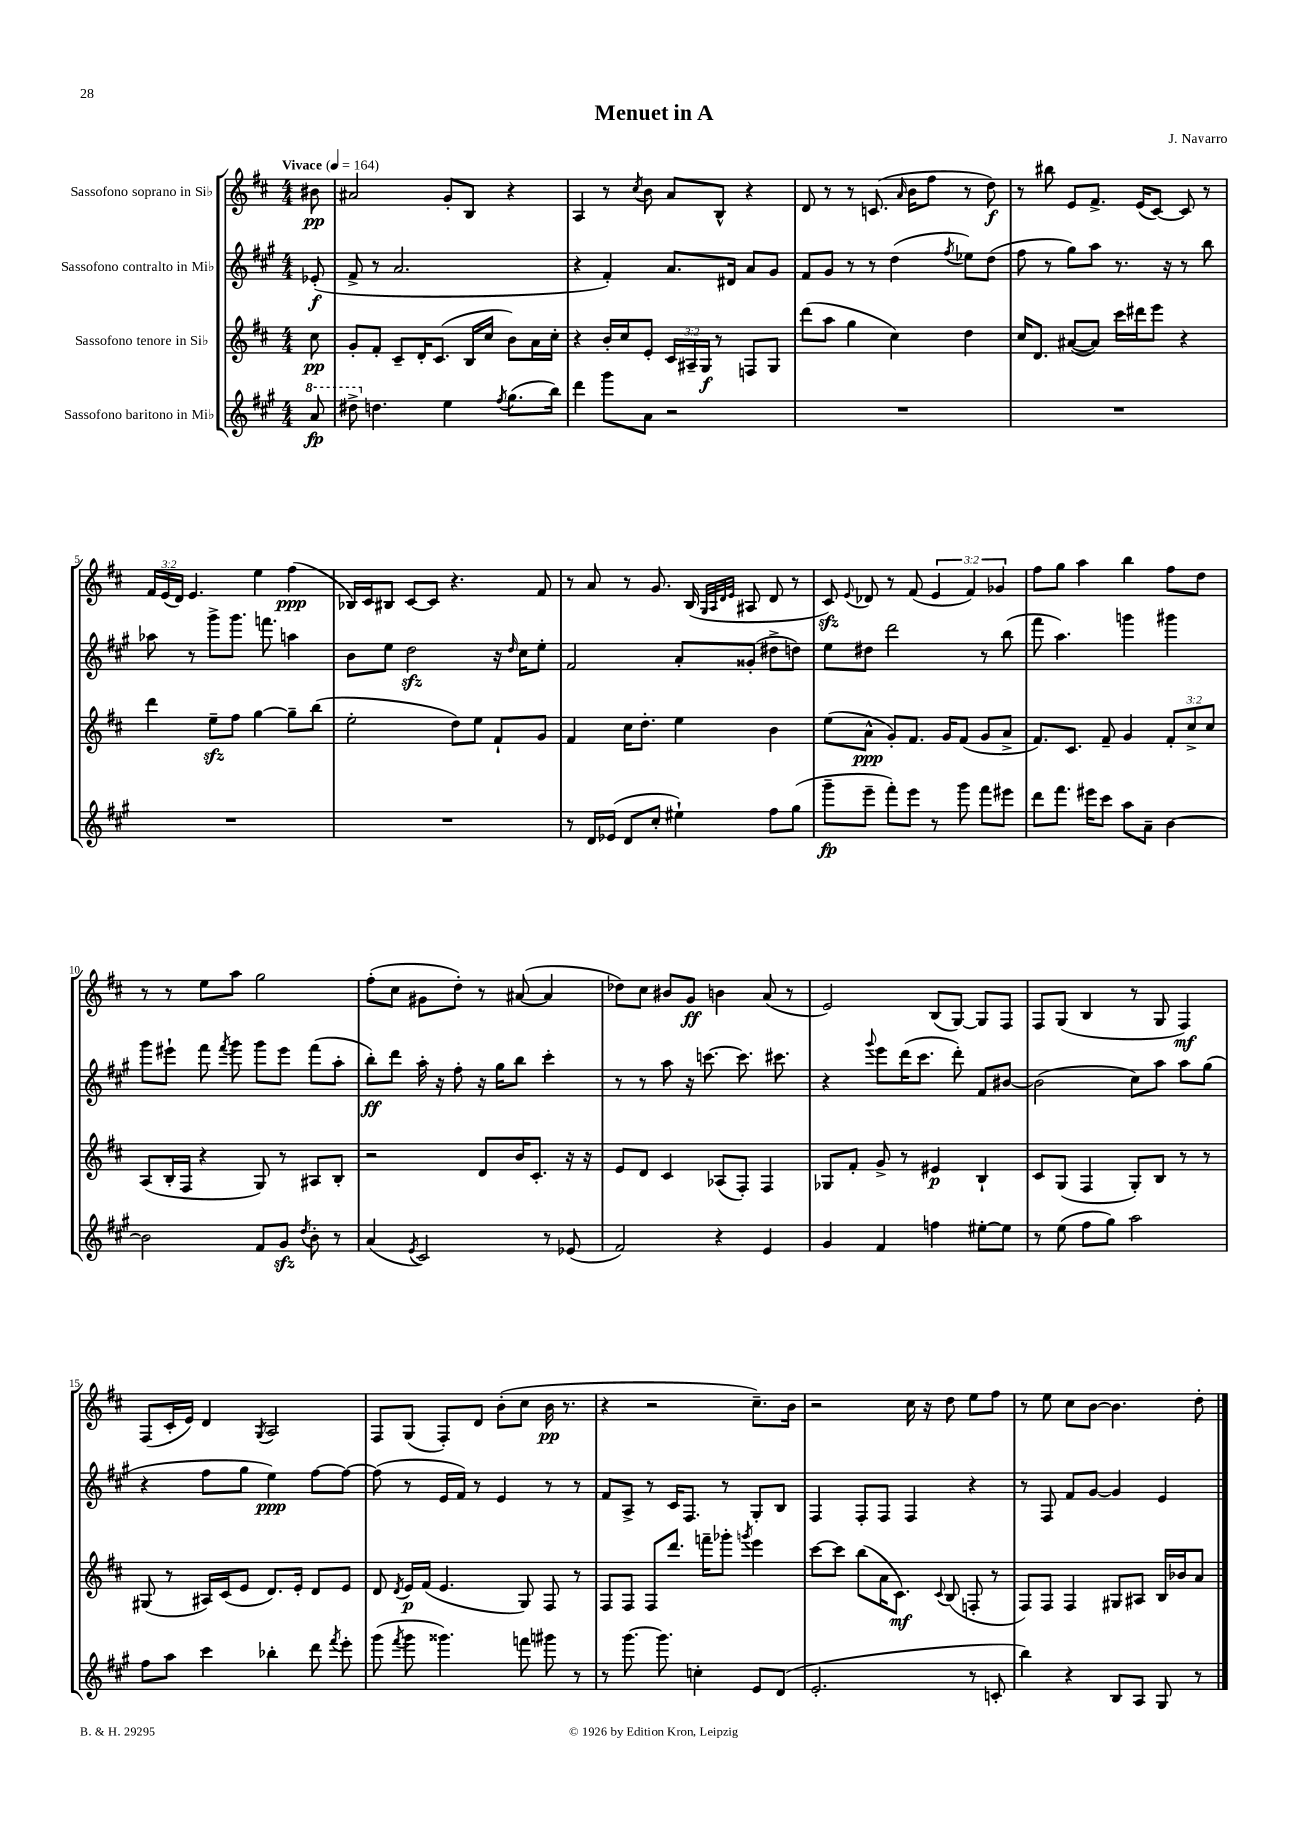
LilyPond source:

\header { title = "Menuet in A" composer = "J. Navarro" }
<<
\new StaffGroup <<
\new Staff = "s0" \with { instrumentName = "Sassofono soprano in Sib" } {
    \clef treble \key d \major \numericTimeSignature \time 4/4 \override Staff.TupletNumber.text = #tuplet-number::calc-fraction-text \partial 8 \tempo "Vivace" 4 = 164
    \autoBeamOff bis'8\pp |
    ais'2 g'8[-. b8] r4 |
    a4 r8 \acciaccatura { cis''8 } b'8 a'8[ b8]-^ r4 |
    d'8 r8 r8 c'8.( \grace { a'16 } b'16[ fis''8] r8 d''8\f) |
    r8 bis''8 e'8[ fis'8.]-> e'16[( cis'8]~) cis'8 r8 |
    \tuplet 3/2 { fis'16[ e'16( d'16]) } e'4. e''4 fis''4\ppp( |
    bes16[) cis'16 bis8] cis'8[~ cis'8] r4. fis'8 |
    r8 a'8 r8 g'8. b16( \grace { g32[ a32 d'32 e'32] } ais8 d'8 r8 |
    cis'8\sfz) \appoggiatura { e'8 } des'8 r8 fis'8( \tuplet 3/2 { e'4 fis'4) ges'4 } |
    fis''8[ g''8] a''4 b''4 fis''8[ d''8] |
    r8 r8 e''8[ a''8] g''2 |
    fis''8[-.( cis''8] gis'8[ d''8]-.) r8 ais'8~( ais'4 |
    des''8[) cis''8] bis'8[ g'8]\ff b'4 a'8( r8 |
    e'2) b8[( g8]~) g8[ fis8] |
    fis8[ g8]( b4 r8 g8 fis4\mf) |
    fis8[( cis'16-. e'16]) d'4 \acciaccatura { g8 } a2 |
    fis8[ g8]( fis8[-.) d'8] b'8[-.( cis''8] b'16\pp r8. |
    r4 r2 cis''8.[--) b'16] |
    r2 cis''16 r16 d''8 e''8[ fis''8] |
    r8 e''8 cis''8[ b'8]~ b'4. d''8-. \bar "|." |
}
\new Staff = "s1" \with { instrumentName = "Sassofono contralto in Mib" } {
    \clef treble \key a \major \numericTimeSignature \time 4/4 \partial 8
    \autoBeamOff ees'8-.\f( |
    fis'8-> r8 a'2. |
    r4 fis'4-.) a'8.[ dis'16] a'8[ gis'8] |
    fis'8[ gis'8] r8 r8 d''4( \acciaccatura { fis''8 } ees''8[) d''8]( |
    fis''8 r8 gis''8[) a''8] r8. r16 r8 b''8 |
    aes''8 r8 gis'''8[-> gis'''8.] f'''8. a''4 |
    b'8[ e''8] d''2\sfz r16 \grace { d''16 } cis''16[ e''8]-. |
    fis'2 a'8[-. gisis'8]-.( dis''8[-> d''8]) |
    e''8[ dis''8] d'''2 r8 b''8( |
    fis'''8 a''4.) g'''4 gis'''4 |
    gis'''8[ eis'''8]-! fis'''8 \acciaccatura { fis'''8 } gis'''8 gis'''8[ eis'''8] fis'''8[( a''8]-. |
    b''8[-.\ff) d'''8] a''16-. r16 fis''8-. r16 gis''16[ b''8] cis'''4-. |
    r8 r8 a''8 r16 c'''8.~ c'''8. cis'''8. |
    r4 \appoggiatura { gis'''8 } e'''8[ d'''16( cis'''8.] d'''8-.) fis'8[ bis'8]~ |
    bis'2( cis''8[) a''8] a''8[ gis''8]( |
    r4 fis''8[ gis''8] e''4\ppp) fis''8[~ fis''8]~ |
    fis''8( r8 e'16[ fis'16]) r8 e'4 r8 r8 |
    fis'8[ a8]-> r8 cis'16[ fis8.] r8 gis8[-. b8] |
    fis4 fis8[-. fis8] fis4 r4 |
    r8 fis8 fis'8[ gis'8]~ gis'4 e'4 \bar "|." |
}
\new Staff = "s2" \with { instrumentName = "Sassofono tenore in Sib" } {
    \clef treble \key d \major \numericTimeSignature \time 4/4 \override Staff.TupletNumber.text = #tuplet-number::calc-fraction-text \partial 8
    \autoBeamOff cis''8\pp |
    g'8[-. fis'8]-. cis'8[-- d'16-. cis'8.]( b16[ cis''16] b'8[) a'16 cis''16]-. |
    r4 b'16[-. cis''16 e'8]-. \tuplet 3/2 { cis'16[ ais16-- g16]\f } r8 f8[ g8] |
    d'''8[( a''8] g''4 cis''4) d''4 |
    cis''16[ d'8.] ais'8[~( ais'8]) cis'''16[ dis'''16 e'''8] r4 |
    d'''4 e''8[--\sfz fis''8] g''4~ g''8[-- b''8]( |
    e''2-. d''8[) e''8] fis'8[-! g'8] |
    fis'4 cis''16[ d''8.]-. e''4 b'4 |
    e''8[( a'8]-^\ppp g'8[-.) fis'8.] g'16[ fis'8]( g'8[ a'8]-> |
    fis'8.[) cis'8.] fis'8-- g'4 \tuplet 3/2 { fis'8[-. cis''8-> cis''8] } |
    a8[( b16-. fis16] r4 g8) r8 ais8[ b8]-. |
    r2 d'8[ b'16 cis'8.]-. r16 r16 |
    e'8[ d'8] cis'4 aes8[( fis8]-.) fis4 |
    ges8[ fis'8]-. g'8-> r8 eis'4\p b4-! |
    cis'8[ g8]( fis4 g8[-.) b8] r8 r8 |
    gis8( r8 ais16[) cis'16( e'8] d'8.[) e'16]-. d'8[ e'8] |
    d'8 \acciaccatura { d'8 } e'16[\p fis'16]( e'4. g8) fis8 r8 |
    fis8[ fis8] fis8[ d'''8.] f'''16[-- ges'''8]-. \acciaccatura { g'''8 } e'''4 |
    cis'''8[~ cis'''8] b''8[( a'16 cis'8.]\mf) \appoggiatura { cis'8 } b8( f8-. r8 |
    fis8[) fis8] fis4 gis8[ ais8] b16[ bes'16 a'8] \bar "|." |
}
\new Staff = "s3" \with { instrumentName = "Sassofono baritono in Mib" } {
    \clef treble \key a \major \numericTimeSignature \time 4/4 \partial 8
    \autoBeamOff \ottava #1 a''8\fp |
    dis'''8-> \ottava #0 d''!4. e''4 \acciaccatura { fis''8 } gis''8.[( b''16]) |
    d'''4 gis'''8[ a'8] r2 |
    R1 |
    R1 |
    R1 |
    R1 |
    r8 d'16[ ees'16]( d'8[ cis''8]-. eis''4-!) fis''8[ gis''8]( |
    gis'''8[--\fp e'''8]-- fis'''8[-.) e'''8] r8 gis'''8 fis'''8[ eis'''8] |
    d'''8[ fis'''8.] eis'''16[ cis'''8] a''8[ a'8]-- b'4~ |
    b'2 fis'8[ gis'8]\sfz \acciaccatura { d''8 } b'8-. r8 |
    a'4( \acciaccatura { e'8 } cis'2) r8 ees'8( |
    fis'2) r4 e'4 |
    gis'4 fis'4 f''4 eis''8[~-. eis''8] |
    r8 e''8( fis''8[ gis''8]) a''2 |
    fis''8[ a''8] cis'''4 bes''4-. d'''8 \acciaccatura { fis'''8 } e'''8-. |
    gis'''8( \acciaccatura { fis'''8 } gis'''8 gisis'''4.) f'''8 gis'''8 r8 |
    r8 gis'''8.~ gis'''8. c''4-. e'8[ d'8]( |
    e'2.-. r8 c'8-. |
    b''4) r4 b8[ a8] gis8 r8 \bar "|." |
}
>>
>>
